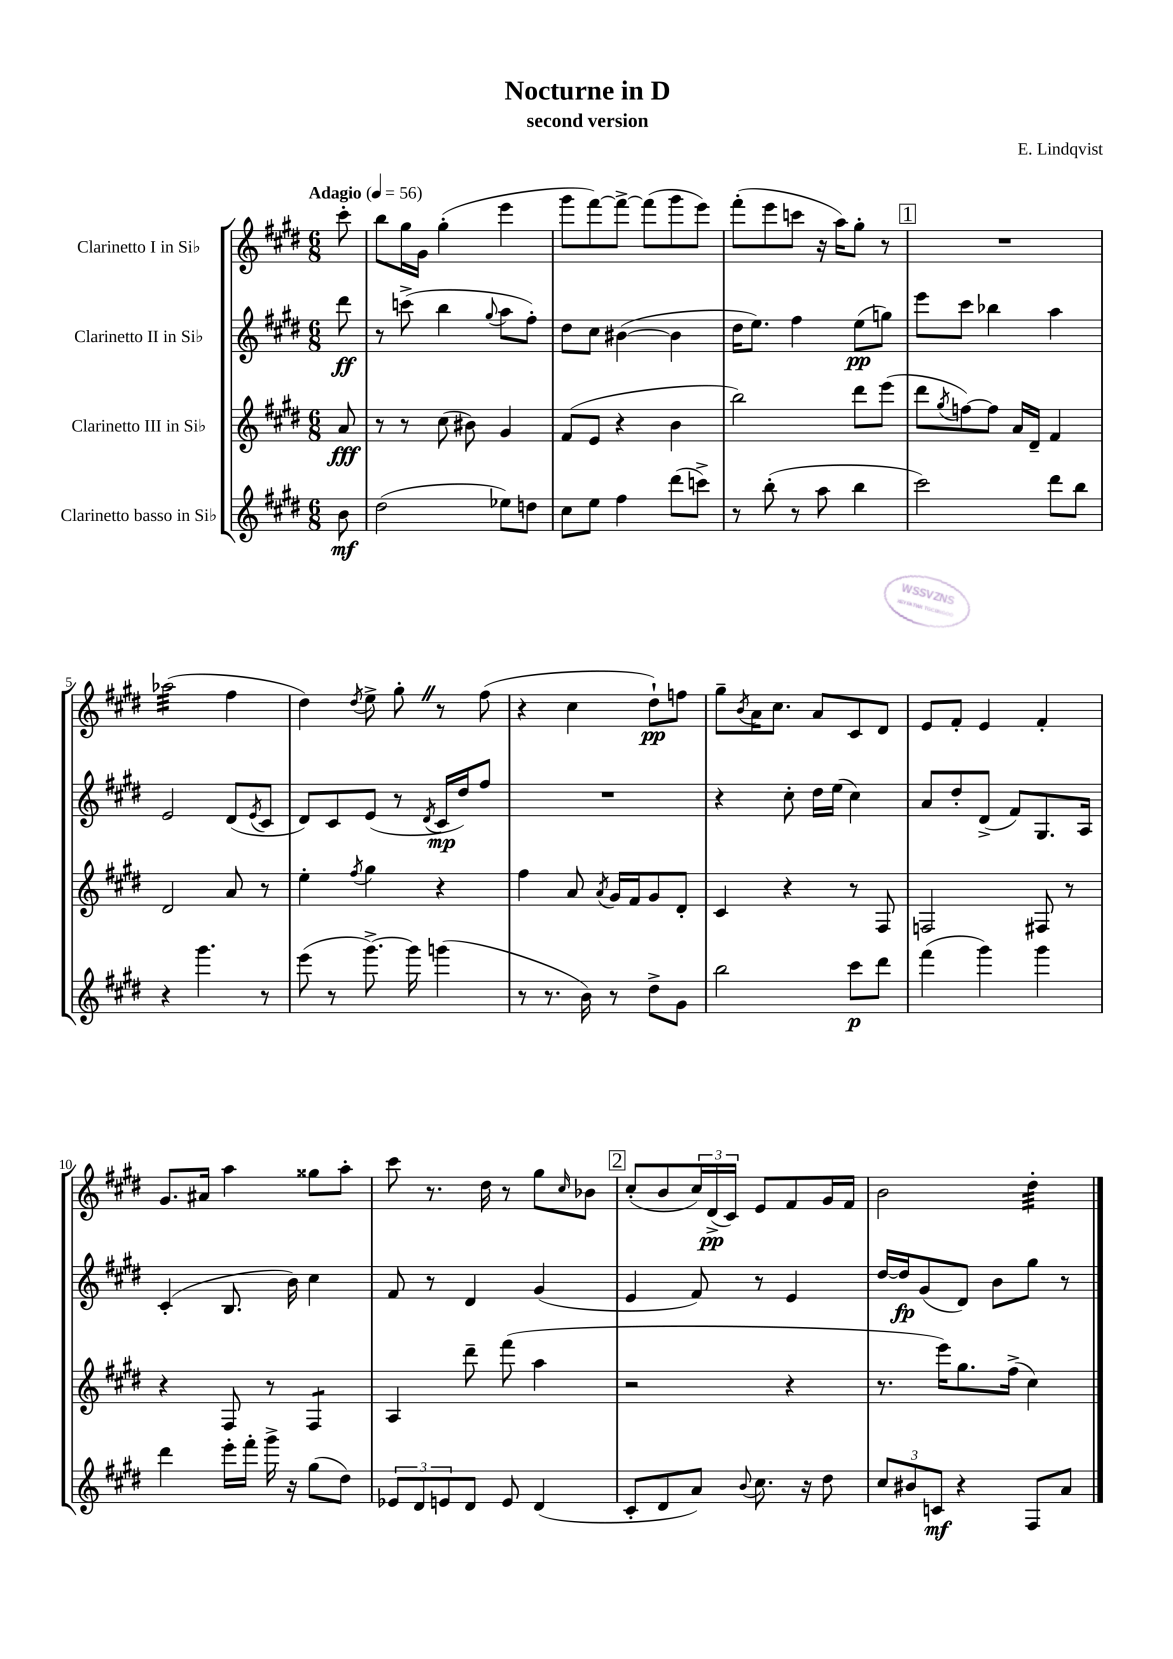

**kern	**kern	**kern	**kern
*staff4	*staff3	*staff2	*staff1
*clefG2	*clefG2	*clefG2	*clefG2
*k[f#c#g#d#]	*k[f#c#g#d#]	*k[f#c#g#d#]	*k[f#c#g#d#]
*M6/8	*M6/8	*M6/8	*M6/8
*MM56	*MM56	*MM56	*MM56
8b\	8a/	8ddd#\	8ccc#'\
=	=	=	=
(2dd#\	8r	8r	8bb\L
.	8r	(8ccc^\	16gg#\L
.	.	.	16g#\JJ
.	(8cc#\	4bb\	(4gg#'\
.	8b#\)	.	.
.	.	8qqgg#/	.
8ee-\L)	4g#/	8aa\L	4eee\
8dd\J	.	8ff#'\J)	.
=	=	=	=
8cc#\L	(8f#/L	8dd#\L	8ggg#\L
8ee\J	8e/J	8cc#\J	[8fff#\)
4ff#\	4r	([4b#\	8fff#^\_J
.	.	.	(8fff#\]L
(8ddd#\L	4b\	4b#\]	8ggg#\
8ccc^\J)	.	.	8eee\J)
=	=	=	=
8r	2bb\)	16dd#\LK	(8fff#'\L
.	.	8.ee\J)	.
(8bb'\	.	.	8eee\
8r	.	4ff#\	8ccc\J
8aa\	.	.	16r
.	.	.	16aa\LK)
4bb\	8ddd#\L	(8ee\L	8gg#'\J
.	(8eee\J	8gg\J)	8r
=	=	=	=
2ccc#\)	8ddd#\L	8eee\L	2.r
.	8qgg#/	.	.
.	[8ff\)	8ccc#\J	.
.	8ff\]J	4bb-\	.
.	16a/LL	.	.
.	16d#~/JJ	.	.
8ddd#\L	4f#/	4aa\	.
8bb\J	.	.	.
=	=	=	=
4r	2d#/	2e/	(2aa-\
4.ggg#\	.	.	.
.	8a/	(8d#/L	4ff#\
.	.	8qe/	.
8r	8r	8c#/J	.
=	=	=	=
(8eee\	4ee'\	8d#/L)	4dd#\)
8r	.	8c#/	.
.	8qff#/	.	8qdd#/
[8.ggg#^\)	4gg#\	(8e/J	8ee^\
.	.	8r	8gg#'\
16ggg#\]	.	.	.
.	.	8qd#/	.
(4ggg\	4r	16c#/LL	8r
.	.	16dd#/J)	.
.	.	8ff#/J	(8ff#\
=	=	=	=
8r	4ff#\	2.r	4r
8.r	.	.	.
.	8a/	.	4cc#\
16b\)	.	.	.
.	8qa/	.	.
8r	16g#/LL	.	.
.	16f#/J	.	.
8dd#^\L	8g#/	.	8dd#`\L)
8g#\J	8d#'/J	.	8ff\J
=	=	=	=
2bb\	4c#/	4r	8gg#~\L
.	.	.	8qb/
.	.	.	16a\K
.	.	.	8.cc#\J
.	4r	8cc#'\	.
.	.	16dd#\LL	8a/L
.	.	(16ee\JJ	.
8ccc#\L	8r	4cc#\)	8c#/
8ddd#\J	8F#/	.	8d#/J
=	=	=	=
(4fff#\	2F/	8a/L	8e/L
.	.	8dd#'/	8f#'/J
4ggg#\)	.	(8d#^/J	4e/
.	.	8f#/L)	.
4ggg#\	8F#/	8.G#/	4f#'/
.	8r	.	.
.	.	16A/Jk	.
=	=	=	=
4ddd#\	4r	(4c#'/	8.g#/L
.	.	.	16a#/Jk
16eee'\LL	8F#/	8.B/	4aa\
16fff#'\JJ	.	.	.
16ggg#^\	8r	.	.
16r	.	16b\)	.
(8gg#\L	4F#/	4cc#\	8gg##\L
8dd#\J)	.	.	8aa'\J
=	=	=	=
12e-/L	4A/	8f#/	8ccc#\
12d#/	.	.	.
.	.	8r	8.r
12e/	.	.	.
8d#/J	8ddd#~\	4d#/	.
.	.	.	16dd#\
8e/	(8fff#\	.	8r
(4d#/	4aa\	(4g#/	8gg#\L
.	.	.	16qqcc#/
.	.	.	8b-\J
=	=	=	=
8c#'/L	2r	4e/	(8cc#'/L
8d#/	.	.	8b/
8a/J)	.	8f#/)	24cc#/L)
.	.	.	(24d#^/
.	.	.	24c#/JJ)
8qqb/	.	.	.
8.cc#\	.	8r	8e/L
.	4r	4e/	8f#/
16r	.	.	.
8dd#\	.	.	16g#/L
.	.	.	16f#/JJ
=	=	=	=
12cc#/L	8.r	[16dd#/LL	2b\
.	.	16dd#/]J	.
12b#/	.	.	.
.	.	(8g#/	.
12c/J	.	.	.
.	16eee\LK)	.	.
4r	8.gg#\	8d#/J)	.
.	.	8b\L	.
.	(16ff#^\Jk	.	.
8F#/L	4cc#\)	8gg#\J	4dd#'\
8a/J	.	8r	.
==	==	==	==
*-	*-	*-	*-
